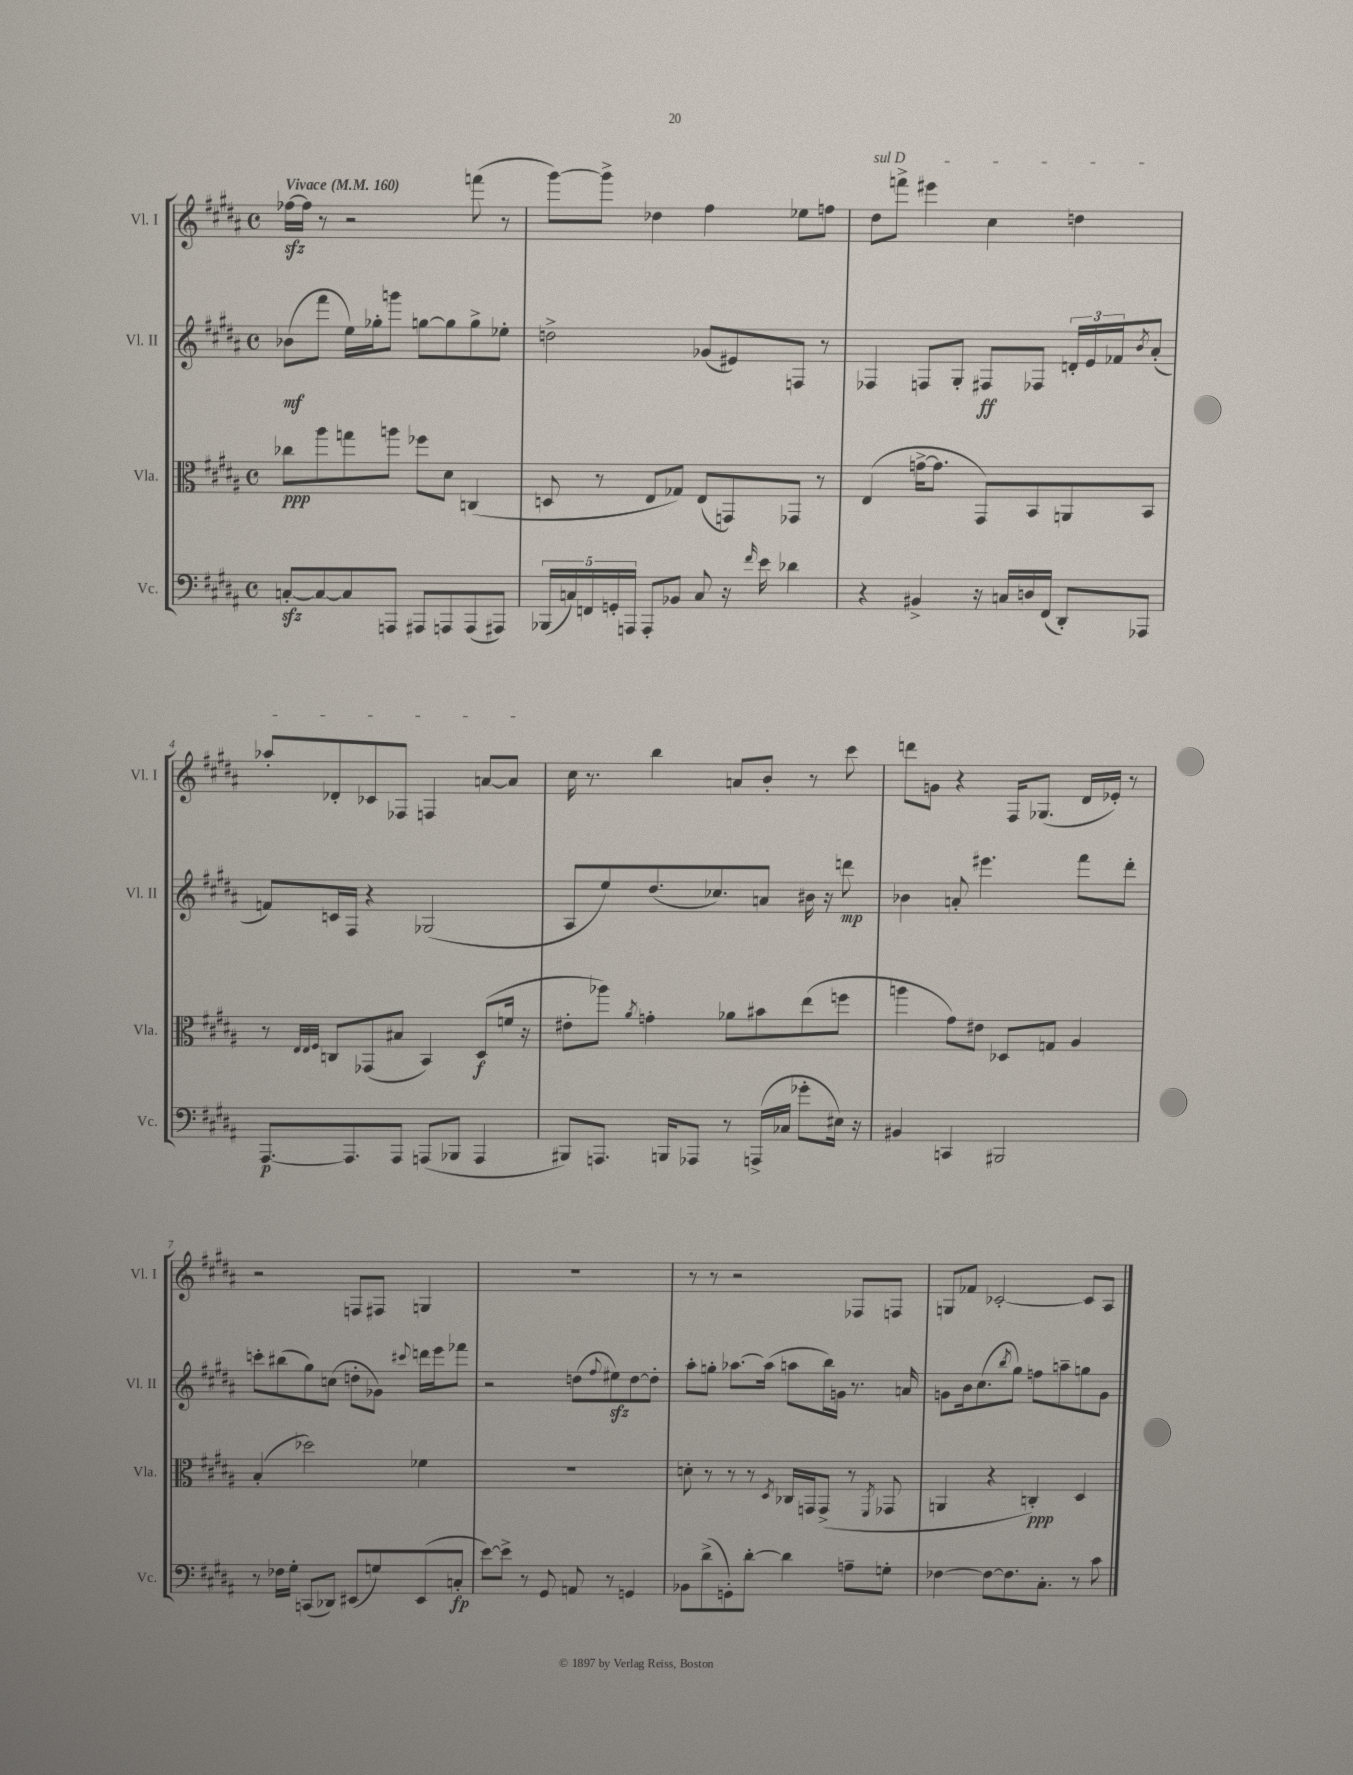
<<
\new StaffGroup <<
\new Staff = "s0" \with { instrumentName = "Vl. I" shortInstrumentName = "Vl. I" } {
    \clef treble \key b \major \defaultTimeSignature \time 4/4 \tempo "Vivace" 4 = 160
    fes''16~\sfz fes''16 r8 r2 f'''8( r8 |
    gis'''8~) gis'''8-> des''4 fis''4 ees''8 f''8 |
    \once \override TextSpanner.bound-details.left.text = \markup { \italic "sul D" } dis''8\startTextSpan f'''8-> eis'''4 cis''4 d''4 |
    aes''8-. des'8-. ces'8 fes8 f4 a'8~ a'8\stopTextSpan |
    cis''16 r8. b''4 a'8 b'8-. r8 cis'''8 |
    d'''8 g'8 r4 fis16 ges8.( dis'16 ees'16-.) r8 |
    r2 f8 fis8 g4 |
    R1 |
    r8 r8 r2 fes8 f8 |
    g8 fes'8 ces'2~-. ces'8 ais8 \bar "|." |
}
\new Staff = "s1" \with { instrumentName = "Vl. II" shortInstrumentName = "Vl. II" } {
    \clef treble \key b \major \defaultTimeSignature \time 4/4
    bes'8\mf( fis'''8 e''16) ges''16-. g'''8 g''8~ g''8 g''8-> ees''8-. |
    d''2-> ges'8( eis'8) f8 r8 |
    fes4 f8 gis8-. fis8\ff fes8 \tuplet 3/2 { d'16-. e'16 fes'16 } \acciaccatura { b'8 } ais'8-.( |
    f'8) c'16 fis16 r4 ges2( |
    ais8 e''8) dis''8.( ces''8.) a'8 bis'16 r16 d'''8\mp |
    bes'4 a'8-. eis'''4. fis'''8 dis'''8-. |
    c'''8-. bis''8( gis''8) c''8( d''8-. ges'8) \appoggiatura { cis'''8 } d'''16 e'''16 fes'''8 |
    r2 d''8( \appoggiatura { fis''8 } eis''8\sfz) d''8~ d''8-. |
    ais''8-. g''8-. aes''8.~ aes''16( a''8 b''16) g'16 r8. a'16 |
    g'8 b'16 cis''8.( \acciaccatura { b''8 } gis''8) f''8 a''8-- g''8 g'8 \bar "|." |
}
\new Staff = "s2" \with { instrumentName = "Vla." shortInstrumentName = "Vla." } {
    \clef alto \key b \major \defaultTimeSignature \time 4/4
    ces''8\ppp ais''8 g''8 a''8 fes''8 dis'8 c4( |
    d8 r8 e8 ges8) e8( g,8) ges,8 r8 |
    e4( g'16~-> g'8. gis,8) b,8 a,8 b,8 |
    r8 \grace { e32 e32 fis32 } c8 ges,8( bis8 b,4) dis8\f( f'16 r16 |
    eis'8-. aes''8) \acciaccatura { ais'8 } g'4-. aes'8 bis'8 e''8( f''8 |
    a''4 gis'8) eis'8 des8 g8 ais4 |
    b4-.( des''2) fes'4 |
    R1 |
    d'8-. r8 r8 r8 \acciaccatura { dis8 } ces16 g,16 g,8->( r8 \acciaccatura { fis,8 } ges,8 |
    a,4 r4 c4-.\ppp) dis4 \bar "|." |
}
\new Staff = "s3" \with { instrumentName = "Vc." shortInstrumentName = "Vc." } {
    \clef bass \key b \major \defaultTimeSignature \time 4/4
    c8~-.\sfz c8~ c8 a,,8 ais,,8 a,,8 a,,8( ais,,8) |
    \tuplet 5/4 { bes,,16( c16) f,16 g,16-. a,,16 } a,,8-. bes,8 c8 r16 \grace { fis'16 } e'16 des'4 |
    r4 bis,4-> r16 c16 d16 fis,16( dis,8-.) aes,,8 |
    ais,,8.~\p ais,,8. ais,,8 a,,8( bes,,8 a,,4 |
    bis,,8) a,,8. b,,16 aes,,8 r8 a,,16->( ces16 ges'8-. eis16) r16 |
    bis,4 c,4 bis,,2 |
    r8 fes16 gis16-. c,8( des,8) eis,8( g8) eis,8( c8-.\fp |
    e'8~) e'8-> r8 gis,8 a,8 r8 g,4 |
    bes,8 dis'8->( g,8-.) dis'8~-. dis'4 a8-- g8-. |
    fes4~ fes8~ fes8. cis8.-. r8 cis'8 \bar "|." |
}
>>
>>
